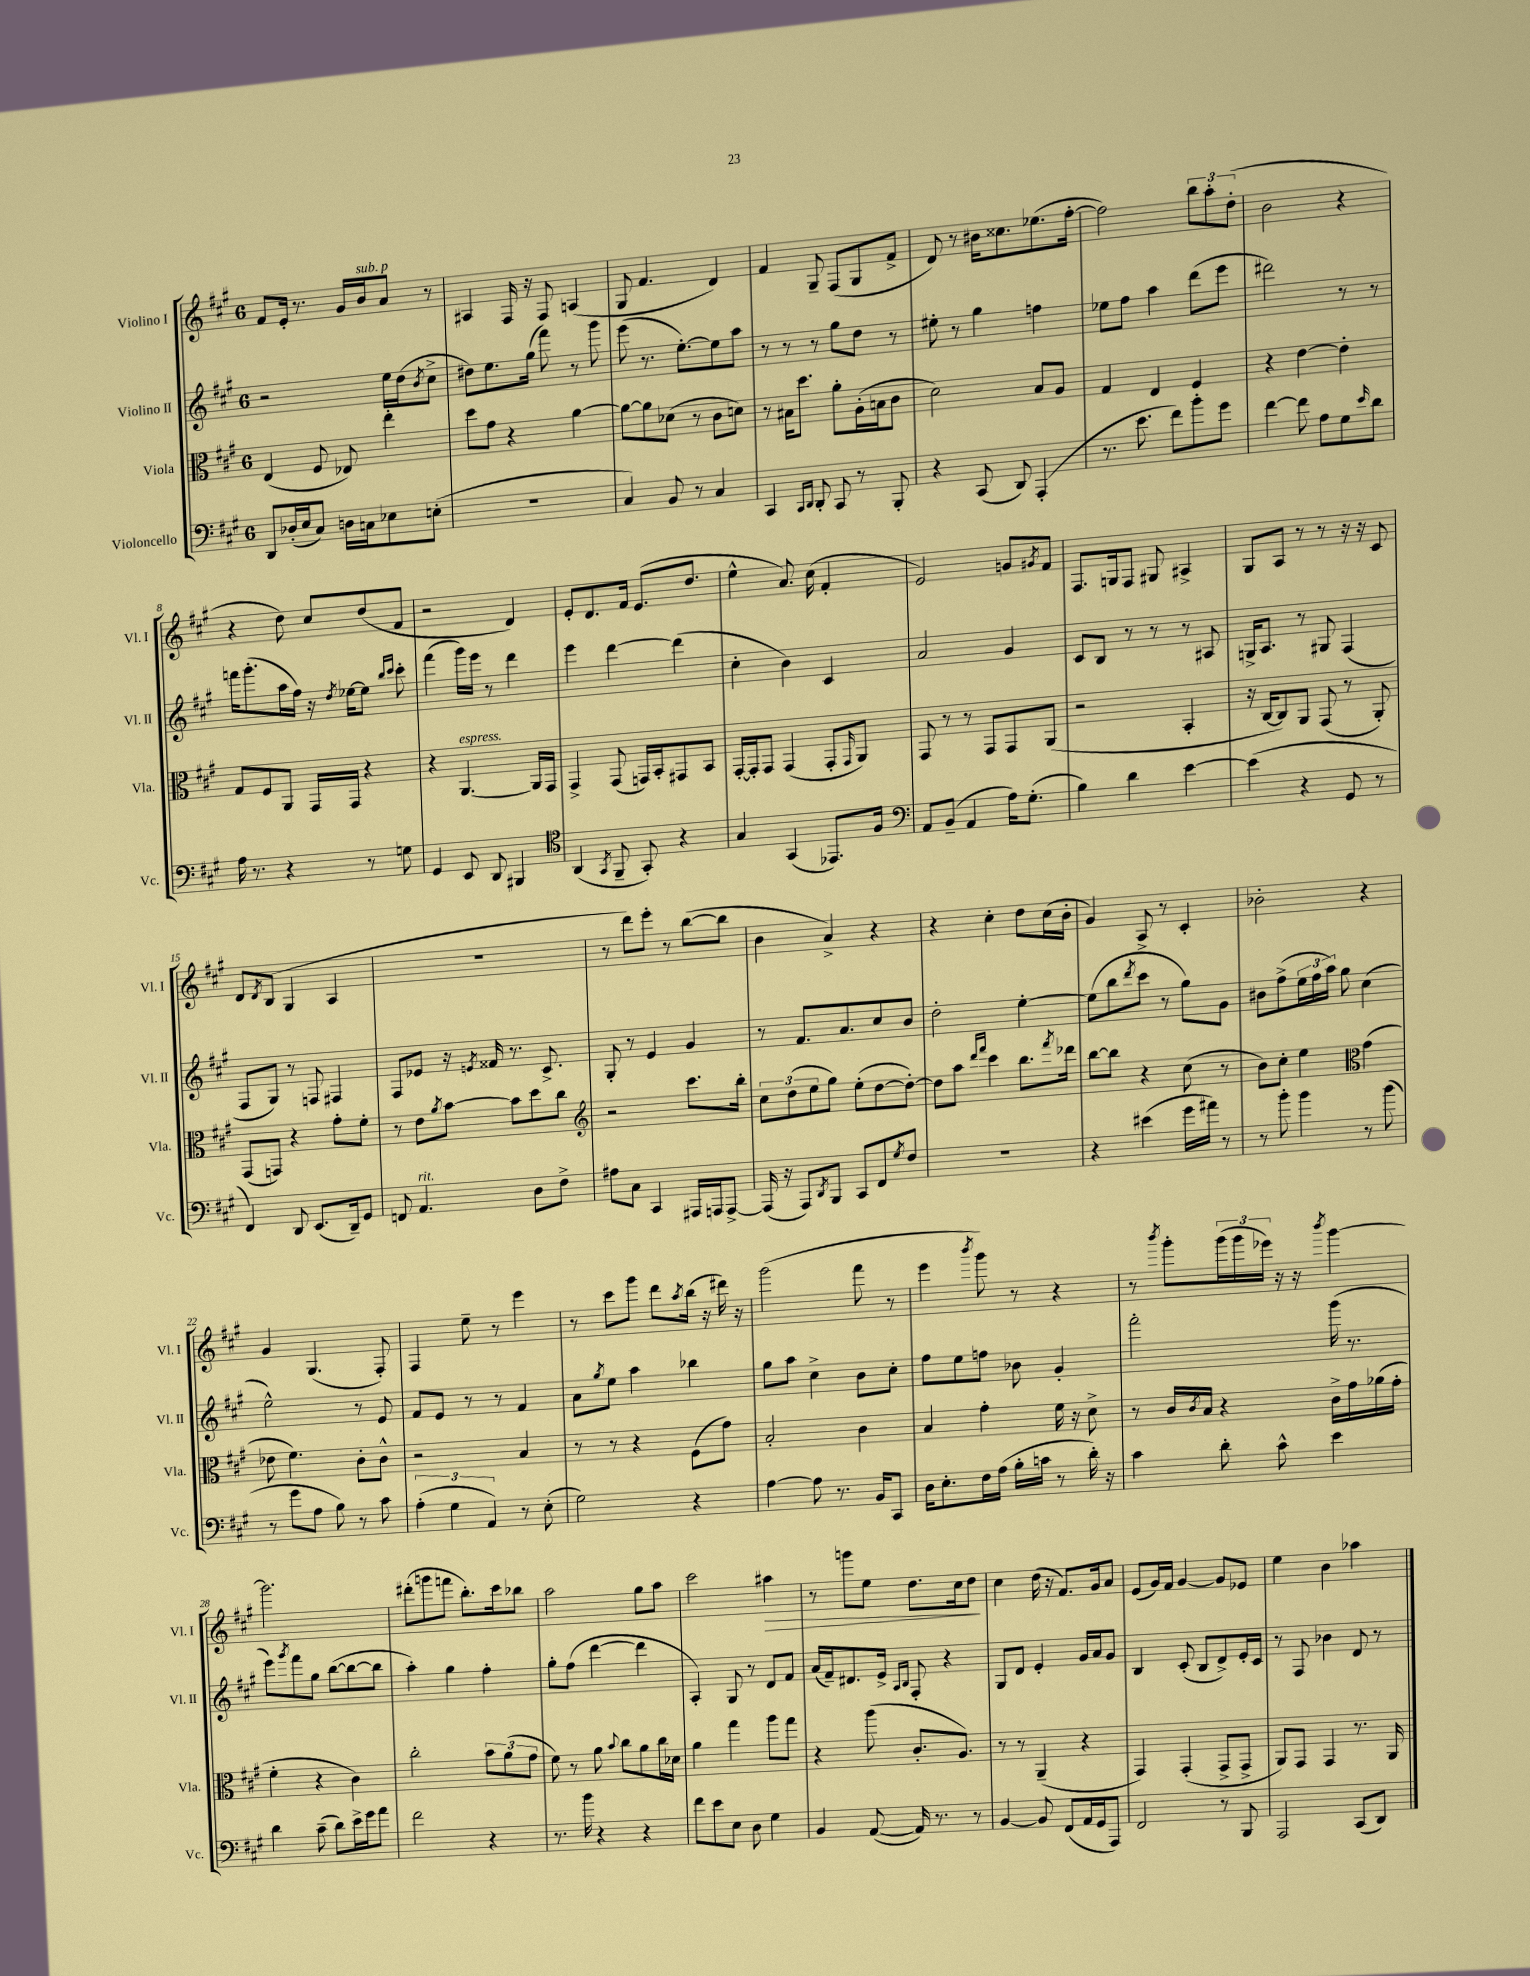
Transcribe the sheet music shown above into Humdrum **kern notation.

**kern	**kern	**kern	**kern
*staff4	*staff3	*staff2	*staff1
*clefF4	*clefC3	*clefG2	*clefG2
*k[f#c#g#]	*k[f#c#g#]	*k[f#c#g#]	*k[f#c#g#]
*M6/8	*M6/8	*M6/8	*M6/8
8DD	(4E	2r	8f#
(16D-'	.	.	16e'
16E	.	.	8.r
8C#)	8F#	.	.
16D	8E-)	.	16g#
16C	.	.	16b
8E-	4ee'	16ee	8a
.	.	(16dd	.
.	.	8qb	.
(8E'	.	8cc#^	8r
=	=	=	=
2.r	8dd	8dd#)	4A#
.	8g#	8.ee	.
.	4r	.	16F#
.	.	(16gg#	16r
.	.	8fff#)	8F#
.	[4a	8r	(4A
.	.	8ggg#	.
=	=	=	=
4C#)	8a_	(8eee	8G#
.	8a]	8.r	4.f#
8BB	(8d-	.	.
.	.	[8.ee')	.
8r	8r	.	.
4C#	8c#	8ee]	4d)
.	8d)	8aa	.
=	=	=	=
4CC#	8r	8r	4f#
.	16B#	8r	.
.	8.dd	.	.
16qqCC#	.	.	.
16qqDD	.	.	.
8DD'	.	8r	8G#~
8CC#	8a'	8gg#	(8F#
8r	(16A'	8dd	8G#
.	16B	.	.
8BBB'	8c#	8r	8f#^
=	=	=	=
4r	2d)	8ee#'	8d)
.	.	8r	8r
(8CC#	.	4gg#	16b#
.	.	.	8.cc##
8DD)	.	.	.
(4AAA'	8B	4ff	(8.ee-
.	8A	.	.
.	.	.	[16ff#'
=	=	=	=
8.r	4G#	8ee-	2ff#])
.	.	8ff#	.
8.e	.	.	.
.	4E	4aa	.
8f#)	.	.	.
8b'	4F#	(8ddd	12bb
.	.	.	12aa'
8g#	.	8eee	.
.	.	.	(12dd'
=	=	=	=
[4f#	4r	2ddd#)	2b
8f#]	[4e	.	.
8A	.	.	.
8G#	4e']	8r	4r
16qqe	.	.	.
8d	.	8r	.
=	=	=	=
16A	8G#	16fff	4r
8.r	.	(8.ggg#'	.
.	8F#	.	.
4r	8AA	16aa	8dd)
.	.	16ff#)	.
.	16GG#	16r	8cc#
.	.	8qdd	.
.	16GG#	[16ee-	.
8r	4r	8ee-]	(8dd
.	.	16qqbb	.
.	.	16qqccc#	.
8G	.	8ccc#'	8f#
=	=	=	=
4GG#	4r	(4fff#	2r
8EE	[4.AA	16ggg#)	.
.	.	16eee	.
8DD	.	8r	.
4BBB#	.	4ddd	4d)
.	16AA]	.	.
.	16GG#	.	.
=	=	=	=
*clefC4	*	*	*
(4AA	4GG#^	4eee	8e'
.	.	.	8.d
8qGG#	.	.	.
8FF#~	(8GG#	[4ddd	.
.	.	.	16f#
8GG#')	16GG)	.	(8.e
.	16BB'	.	.
4r	8GG#	(4ddd]	.
.	.	.	8.dd
.	8BB	.	.
=	=	=	=
4G#	[16GG#'	4cc#'	4ee^^
.	16GG#']	.	.
.	8GG#	.	.
(4GG#	(4GG#	4b)	8.a)
.	.	.	(16cc#
8.EE-)	8GG#'	4c#	4f#'
.	16qqGG#	.	.
.	8AA)	.	.
16F#	.	.	.
=	=	=	=
*clefF4	*	*	*
8AA	8GG#	2a	2e)
(8BB~	8r	.	.
4AA	8r	.	.
.	8GG#	.	.
16A)	8GG#	4g#	8g
(8.G#'	.	.	.
.	.	.	8qg#
.	(8AA	.	8f#
=	=	=	=
4B)	2r	8c#	8.F#
.	.	8B	.
.	.	.	16G
4d	.	8r	8F#
.	.	8r	8G#
[4e	4BB'	8r	4A#^
.	.	8A#	.
=	=	=	=
(4e]	16r	16G^	8G#
.	[16C#	8.A	.
.	8C#])	.	8A
4r	8AA	8r	8r
.	(8GG#	8G#	8r
8GG#	8r	(4F#	16r
.	.	.	16r
8r	8AA')	.	8c#
=	=	=	=
4FF#)	(8GG#	8F#	8d
.	.	.	8qd
.	8GG)	8G#)	(8B
8DD	4r	8r	4G#
(8.EE	.	8F	.
.	8g#'	4F#	4A
16DD~)	.	.	.
8GG#	8f#'	.	.
=	=	=	=
8FF	8r	8F#	2.r
4.AA	8e	8e-	.
.	8qa	.	.
.	[8b	16r	.
.	.	8qe	.
.	.	16f##	.
.	8b]	8.r	.
8D	8dd	.	.
.	.	8.c#^	.
8F#^	8cc#	.	.
=	=	=	=
*	*clefG2	*	*
8A#	2r	8G#'	8r
8C#	.	8r	8ddd)
4CC#	.	4e	8eee'
.	.	.	8r
16AAA#	8.ccc#	4g#	([8bb
16AAA	.	.	.
[8AAA^	.	.	8bb]
.	16bb'	.	.
=	=	=	=
(16AAA]	12cc#	8r	4b
16r	.	.	.
.	(12dd	.	.
8AAA)	.	8.f#	.
.	12ee	.	.
8qDD	.	.	.
8BBB	8gg#)	.	4a^)
.	.	8.a	.
8CC#	(8ee'	.	.
8FF#	[8dd	8cc#	4r
8qG#	.	.	.
8F#	8dd'_)	8b	.
=	=	=	=
2.r	8dd]	2dd'	4r
.	8aa	.	.
.	16qqddd	.	.
.	16qqfff#	.	.
.	4ccc#	.	4cc#'
.	8.bb	[4ee'	8dd
.	.	.	(16cc#
.	8qfff#	.	.
.	16ddd-	.	16b'
=	=	=	=
4r	[8bb	(8ee]	4g#)
.	8bb]	8bb	.
.	.	8qddd	.
(4e#	4r	8ccc#	8A^
.	.	8r	8r
16g#	(8cc#	8gg#)	4c#'
16a#)	.	.	.
8r	8r	8g#	.
=	=	=	=
8r	8b)	8b#	2b-'
8b'	8cc#'	(8ff#^	.
4b	4ee	24ee	.
.	.	24ff#	.
.	.	24aa)	.
.	.	8gg#	.
*	*clefC3	*	*
8r	(4g#	(4cc#	4r
(8b	.	.	.
=	=	=	=
8r	8e-	2ee^^)	4g#
8g#	4.f#)	.	.
8A	.	.	(4.G#
8B)	.	.	.
8r	8c#'	8r	.
8c#	8c#^^	8e	8F#')
=	=	=	=
(6A'	2r	8f#	4F#
.	.	8e	.
6G#	.	.	.
.	.	8r	8ee~
6AA)	.	.	.
.	.	8r	8r
8r	4B	4f#	4eee
(8E'	.	.	.
=	=	=	=
2G#)	8r	8a	8r
.	.	8qgg#	.
.	8r	8ee	8ccc#
.	4r	4aa	8ggg#
.	.	.	8ddd
.	.	.	8qaa
4r	(8F#	4bb-	(16bb
.	.	.	16r
.	8g#)	.	16ddd#)
.	.	.	16r
=	=	=	=
[4A	2B'	8gg#	(2ggg#
.	.	8aa	.
8A]	.	4cc#^	.
8.r	.	.	.
.	4c#	8b	8fff#
16BB	.	.	.
8CC#	.	8cc#'	8r
=	=	=	=
16D	4B	8ff#	4eee
8.E'	.	.	.
.	.	8ee	.
.	.	.	8qbbb
16F#	4g#'	8ff	8ggg#)
(16A	.	.	.
16B'	.	8b-	8r
16c	.	.	.
8r	16f#	4g#'	4r
.	16r	.	.
16d')	8d^	.	.
16r	.	.	.
=	=	=	=
4c#	8r	2fff#'	8r
.	.	.	8qbbb
.	16c#	.	8ggg#'
.	8qc#	.	.
.	16B	.	.
8d'	4r	.	(24ggg#
.	.	.	24ggg#
.	.	.	24eee-)
8c#^^	.	.	16r
.	.	.	16r
.	.	.	8qbbb
4e	16c#^	(16ggg#	[4ggg#
.	16g#	8.r	.
.	(16a-	.	.
.	16g#'	.	.
=	=	=	=
4d	4f#'	8eee)	2.ggg#]
.	.	8qggg#	.
.	.	8fff#	.
(8c#~	4r	8gg#	.
8d)	.	([8bb	.
16e^	4c#)	8bb_	.
16g#	.	.	.
8a	.	8bb]	.
=	=	=	=
2f#	2cc#'	4aa')	(8ddd#'
.	.	.	8ggg
.	.	4gg#	8fff
.	.	.	8.bb')
4r	12b	4ff#'	.
.	.	.	16ccc#
.	(12a	.	.
.	.	.	8bb-
.	12g#	.	.
=	=	=	=
8.r	8f#)	8gg#'	2aa
.	8r	(8ff#	.
16b	.	.	.
4r	8a	[4ddd	.
.	8qqb	.	.
.	8cc#	.	.
4r	8a	4ddd]	8gg#
.	16cc#	.	8aa
.	16d-	.	.
=	=	=	=
8f#	4a	4A')	2ccc#
8e	.	.	.
8E	4gg#	8G#	.
8D	.	8r	.
4G#	8aa	8d	4aa#
.	8gg#	8f#	.
=	=	=	=
4BB	4r	(16a	8r
.	.	16f#~)	.
.	.	8.d#	8ggg
([8AA	(8aa	.	8ee
.	.	16e^	.
.	.	16qqA	.
.	.	16qqB	.
16AA])	8.c#'	8F#'	8.dd
8.r	.	.	.
.	.	4r	.
.	8.A)	.	16cc#
8r	.	.	8dd
=	=	=	=
[4BB	8r	8G#	4cc#
.	8r	8d	.
8BB]	(4AA~	4e'	(16dd
.	.	.	16r
(8FF#	.	.	8.f#)
16AA	4r	16g#	.
16GG#	.	16a	16g#
8AAA)	.	8g#	8a
=	=	=	=
2FF#	4GG#)	4B	(8e
.	.	.	16g#)
.	.	.	16f#
.	(4GG#'	(8c#'	[4g#
.	.	8B	.
8r	8GG#^	8d^)	8g#]
8BBB	8GG#^	16e'	8e-
.	.	16c#	.
=	=	=	=
2AAA	8AA)	8r	4ee
.	8GG#	8F#	.
.	4GG#	4b-	4b
(8CC#	8.r	8d	4aa-
8DD)	.	8r	.
.	16AA	.	.
==	==	==	==
*-	*-	*-	*-
